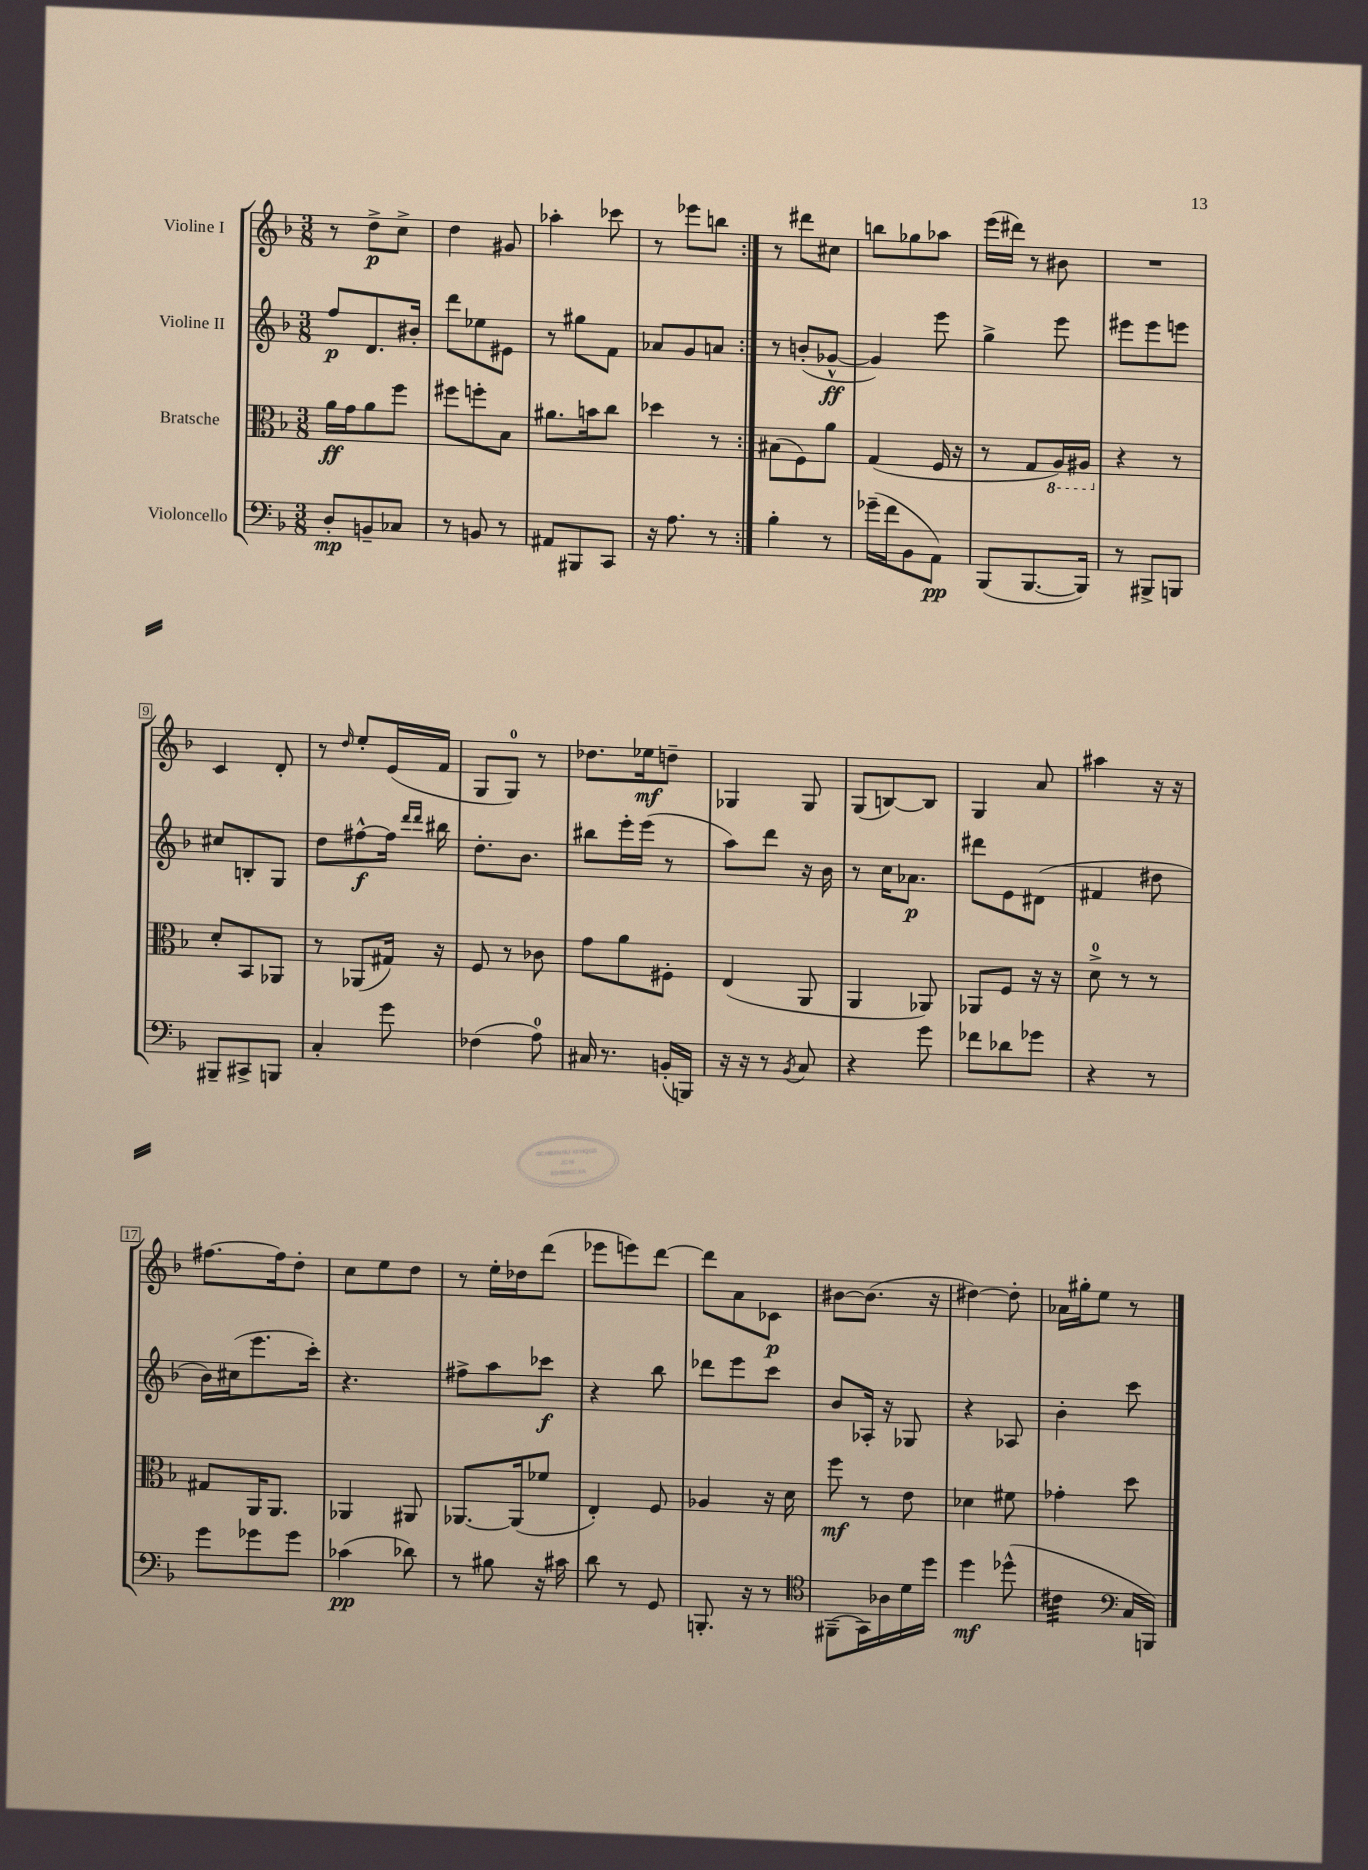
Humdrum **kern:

**kern	**kern	**kern	**kern
*staff4	*staff3	*staff2	*staff1
*clefF4	*clefC3	*clefG2	*clefG2
*k[b-]	*k[b-]	*k[b-]	*k[b-]
*M3/8	*M3/8	*M3/8	*M3/8
8D'	16a	8ff	8r
.	16g	.	.
8BB~	8a	8.d	8dd^
8C-	8ff	.	8cc^
.	.	16b#'	.
=	=	=	=
8r	8ff#	8ddd	4dd
8BB	8ff'	8ee-	.
8r	8B-	8e#	8g#
=	=	=	=
8AA#	8.a#	8r	4aa-'
8BBB#	.	8gg#	.
.	16b	.	.
8CC	8cc	8f	8ccc-
=	=	=	=
16r	4dd-	8a-	8r
8.A	.	.	.
.	.	8g	8eee-
8r	8r	8a	8bb
=:|!	=:|!	=:|!	=:|!
4B-'	(8B#	8r	8r
.	8F)	(8b'	8ddd#
8r	8a	[8g-^^	8cc#
=	=	=	=
(16g-~	(4G	4g-])	8bb
16f	.	.	.
8BB-	.	.	8gg-
8AA)	16F	8eee	8aa-
.	16r	.	.
=	=	=	=
(8BBB-	8r	4gg^	(16eee
.	.	.	16ddd#)
[8.BBB-	8G	.	8r
.	16AA)	8eee	8b#
16BBB-])	16AA#	.	.
=	=	=	=
8r	4r	8eee#	4.r
8BBB#^	.	8eee#	.
8BBB	8r	8eee	.
=	=	=	=
8BBB#~	8d'	8cc#	4c
8CC#^	8BB-	8B'	.
8BBB	8AA-	8G	8d'
=	=	=	=
4C'	8r	8dd	8r
.	.	.	16qqdd
.	(8AA-	[8ff#^^	8ee'
8g	16G#)	16ff#]	(16e
.	.	16qqddd	.
.	.	16qqddd	.
.	16r	16bb#	16f
=	=	=	=
(4F-	8F	8.dd'	8G
.	8r	.	8G)
.	.	8.b-	.
8A)	8c-	.	8r
=	=	=	=
16C#	8g	8bb#	8.dd-
8.r	.	.	.
.	8a	16eee'	.
.	.	(16eee	16ee-
(16BB'	8F#'	8r	8dd~
16BBB)	.	.	.
=	=	=	=
16r	(4E	8aa)	4G-
16r	.	.	.
8r	.	8ddd	.
8qBB-	.	.	.
8C	8AA	16r	8G-
.	.	16b-	.
=	=	=	=
4r	4AA	8r	(8G
.	.	16cc	[8B)
.	.	8.a-	.
8g	8AA-)	.	8B]
=	=	=	=
8f-	8AA-	8ddd#	4G
8d-	8F	8e	.
8g-	16r	(8d#	8a
.	16r	.	.
=	=	=	=
4r	8d^	4f#	4aa#
.	8r	.	.
8r	8r	8dd#	16r
.	.	.	16r
=	=	=	=
8g	8G#	16b-)	[8.ff#
.	.	(16cc#	.
8g-	16AA	8.eee	.
.	8.AA	.	16ff#]
8g-	.	.	8dd'
.	.	16ccc')	.
=	=	=	=
(4c-	4AA-	4.r	8cc
.	.	.	8ee
8d-)	8AA#	.	8dd
=	=	=	=
8r	[8.AA-	8ff#^	8r
8B#	.	8aa	16ee'
.	(16AA-]	.	16dd-
16r	8f-	8ccc-	(8ddd
16c#	.	.	.
=	=	=	=
8d	4E')	4r	8eee-
8r	.	.	8eee)
8GG	8F	8bb-	[8ddd
=	=	=	=
8.BBB'	4A-	8ddd-	8ddd]
.	.	8eee	8a
16r	.	.	.
8r	16r	8ccc	8c-
.	16d	.	.
=	=	=	=
*clefC4	*	*	*
(8FF#~	8ff	8b-	[8b#
16GG)	8r	16A-'	(8.b#]
16A-	.	16r	.
16d	8e	8G-	.
16dd	.	.	16r
=	=	=	=
4dd	4d-	4r	[4dd#)
(8dd-^^	8f#	8A-	8dd#']
=	=	=	=
4c#	4g-'	4b-'	16a-
.	.	.	16gg#'
.	.	.	8ee
*clefF4	*	*	*
16C	8dd	8ccc	8r
16BBB)	.	.	.
==	==	==	==
*-	*-	*-	*-
